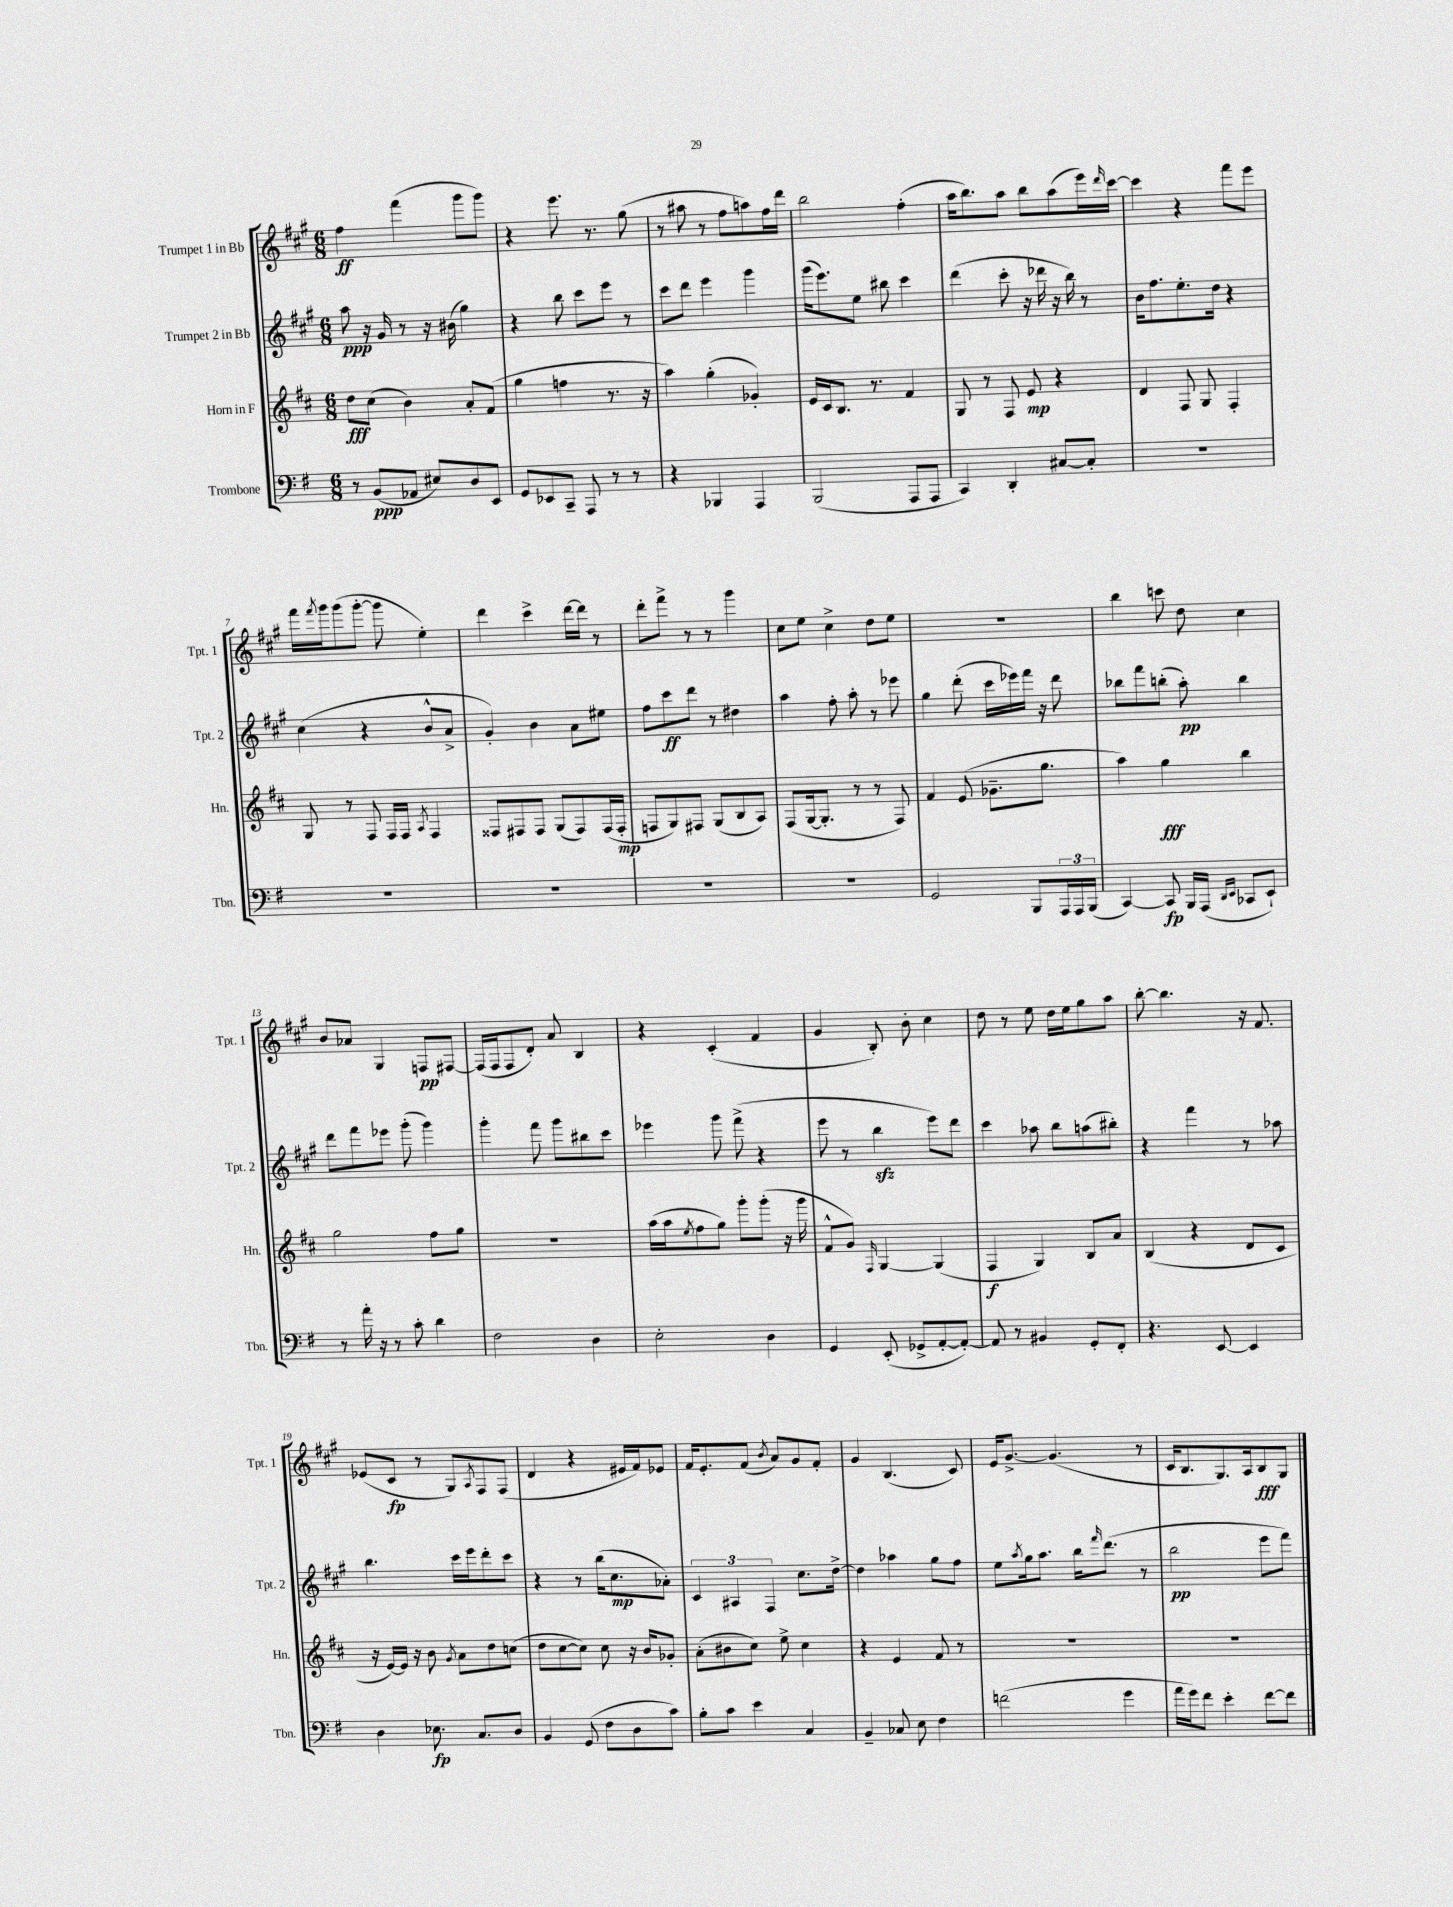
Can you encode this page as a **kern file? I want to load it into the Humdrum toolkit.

**kern	**kern	**kern	**kern
*staff4	*staff3	*staff2	*staff1
*clefF4	*clefG2	*clefG2	*clefG2
*k[f#]	*k[f#c#]	*k[f#c#g#]	*k[f#c#g#]
*M6/8	*M6/8	*M6/8	*M6/8
8r	8dd	8aa	4ff#
(8BB	(8cc#	16r	.
.	.	16g#	.
8AA-	4b)	8r	(4fff#
8E#)	.	16r	.
.	.	(16b#	.
8D	8a'	4gg#)	8ggg#
8EE	(8f#	.	8ggg#)
=	=	=	=
8GG	4gg	4r	4r
8EE-	.	.	.
8CC~	4ff	8bb	8.eee
8AAA	.	8ccc#	.
.	.	.	8.r
8r	8.r	8eee	.
8r	.	8r	(8gg#
.	16r	.	.
=	=	=	=
4r	4aa)	8ccc#	8r
.	.	8ddd	8aa#
4BBB-	(4gg'	4eee	8r
.	.	.	8ff#
4AAA	4g-')	4ggg#	8aa)
.	.	.	16ff#
.	.	.	16ddd
=	=	=	=
(2BBB	16e	(16ggg#	2bb
.	16c#	8.eee)	.
.	8.B	.	.
.	.	8ee	.
.	8.r	.	.
.	.	8bb#	.
8AAA	4f#	4ccc#	(4ff#'
8AAA	.	.	.
=	=	=	=
4CC)	8G	(4ddd	16aa
.	.	.	8.bb)
.	8r	.	.
4DD'	8F#	8ccc#'	8aa
.	8e	16r	8bb
.	.	16ddd-	.
[8C#	4r	16r	(8aa
.	.	16bb)	.
8C#']	.	8r	16eee)
.	.	.	16qqddd
.	.	.	[16ccc#
=	=	=	=
2.r	4d	16b	4ccc#]
.	.	8.ff#	.
.	8F#	8.ee'	4r
.	8G	.	.
.	.	16dd	.
.	4F#'	4r	8fff#
.	.	.	8eee
=	=	=	=
2.r	8G	(4cc#	16fff#
.	.	.	8qfff#
.	.	.	16ggg#
.	8r	.	(8ggg#
.	8F#	4r	[8ggg#'
.	16F#	.	8ggg#]
.	16F#	.	.
.	8qA	.	.
.	4F#	8b^^	4ee')
.	.	8a^	.
=	=	=	=
2.r	8F##	4g#')	4ddd
.	8F#	.	.
.	8F#	4b	4ccc#^
.	(8G	.	.
.	8F#)	8a	[16ddd
.	.	.	16ddd]
.	(16F#	8ee#	8r
.	16F#'	.	.
=	=	=	=
2.r	8F	8ff#	8ddd'
.	8G)	8ccc#	8fff#^
.	8F#	8ddd	8r
.	(8G	8r	8r
.	8B	4dd#	4ggg#
.	8A)	.	.
=	=	=	=
2.r	(8F#	4aa	8cc#
.	[16G	.	8ee
.	8.G']	.	.
.	.	8ff#'	4cc#^
.	8r	8aa'	.
.	8r	8r	8dd
.	8F#)	8eee-	8ee
=	=	=	=
2GG	4f#	4gg#	2.r
.	(8e	(8ddd'	.
.	8.g-~	16ccc#	.
.	.	16eee-)	.
8BBB	.	16fff#	.
.	8.gg	16r	.
24AAA	.	8ddd	.
24AAA	.	.	.
(24BBB	.	.	.
=	=	=	=
[4CC)	4aa)	8bb-	4bb
.	.	8fff#	.
8CC]	4gg	(8bb'	8ccc
16BBB	.	8aa')	8dd
(16AAA	.	.	.
16qqDD	.	.	.
16qqEE	.	.	.
8CC-	4bb	4bb	4cc#
8EE`)	.	.	.
=	=	=	=
8r	2gg	8ddd	8b
16a'	.	8fff#	8a-
16r	.	.	.
8r	.	8eee-	4G#
8c'	.	(8ggg#'	.
4d	8ff#	4ggg#)	8F
.	8gg	.	[8F#
=	=	=	=
2F#	2.r	4ggg#'	(16F#]
.	.	.	16F#
.	.	.	8F#
.	.	8fff#	8d')
.	.	8ggg#	8a
4D	.	8bb#	4B
.	.	8ccc#	.
=	=	=	=
2E'	(16aa	4eee-	4r
.	16aa	.	.
.	8qee	.	.
.	8ff#	.	.
.	8gg)	8ggg#	(4c#'
.	8ggg'	(8fff#^	.
4D	(8ggg'	4r	4f#
.	16r	.	.
.	16ggg	.	.
=	=	=	=
4GG	8f#^^	8eee	4g#
.	8g)	8r	.
.	16qqF#	.	.
(8EE'	[4G	4bb	8B')
8GG-^	.	.	8b'
[8AA'	(4G]	8eee)	4cc#
8AA'_)	.	8ddd	.
=	=	=	=
8AA]	4F#	4ccc#	8dd
8r	.	.	8r
4BB#	4G)	8aa-	8ee
.	.	8bb	16dd
.	.	.	16ee
8GG'	8B	(8aa	8gg#
8FF#'	8a	8bb#')	8aa
=	=	=	=
4.r	(4B	4r	[8bb'
.	.	.	4.bb]
.	4r	4fff#	.
[8EE	.	.	.
4EE]	8d	8r	16r
.	.	.	8.f#
.	8c#	8aa-	.
=	=	=	=
4D	16r	4.bb	(8e-
.	[16e)	.	.
.	16e]	.	8c#
.	16r	.	.
8.E-	8b	.	8r
.	8qg	.	.
.	8a	16ccc#	8G#)
8.C	.	16eee	.
.	.	.	8qA
.	8dd	8ddd'	8F#
8D	(8cc	8ccc#	(8F#
=	=	=	=
4BB	8dd	4r	4d
.	[8cc#	.	.
(8GG	8cc#])	8r	4r
8F#	8cc#	(16bb	.
.	.	8.cc#	.
8D	16r	.	16e#
.	16b	.	16f#)
8c)	8g-'	8a-')	8e-
=	=	=	=
8B'	(8a'	6c#	16f#
.	.	.	8.e'
8c	8b#	.	.
.	.	6A#	.
4e	8cc#)	.	(8f#
.	.	6F#	.
.	.	.	8qb
.	8ee^	.	8a)
4C	4cc#	8.cc#	8g#
.	.	.	8f#'
.	.	[16dd^	.
=	=	=	=
4BB~	4r	4dd]	4g#
8C-	4e	4aa-	(4.B
8E	.	.	.
4F#	8f#	8gg#	.
.	8r	8ff#	8c#)
=	=	=	=
(2f	2.r	8ee	16e
.	.	.	[8.g#^
.	.	8qaa	.
.	.	16gg#	.
.	.	8.aa	.
.	.	.	(4.g#]
.	.	16bb	.
.	.	16qqfff#	.
.	.	(8.ddd	.
4g	.	.	.
.	.	8r	8r
=	=	=	=
16a	2.r	2bb	16c#
16g)	.	.	8.B
8f#	.	.	.
4e'	.	.	8.G#)
.	.	.	16A
[8f#	.	8eee	8B
8f#]	.	8fff#)	8G#
==	==	==	==
*-	*-	*-	*-
